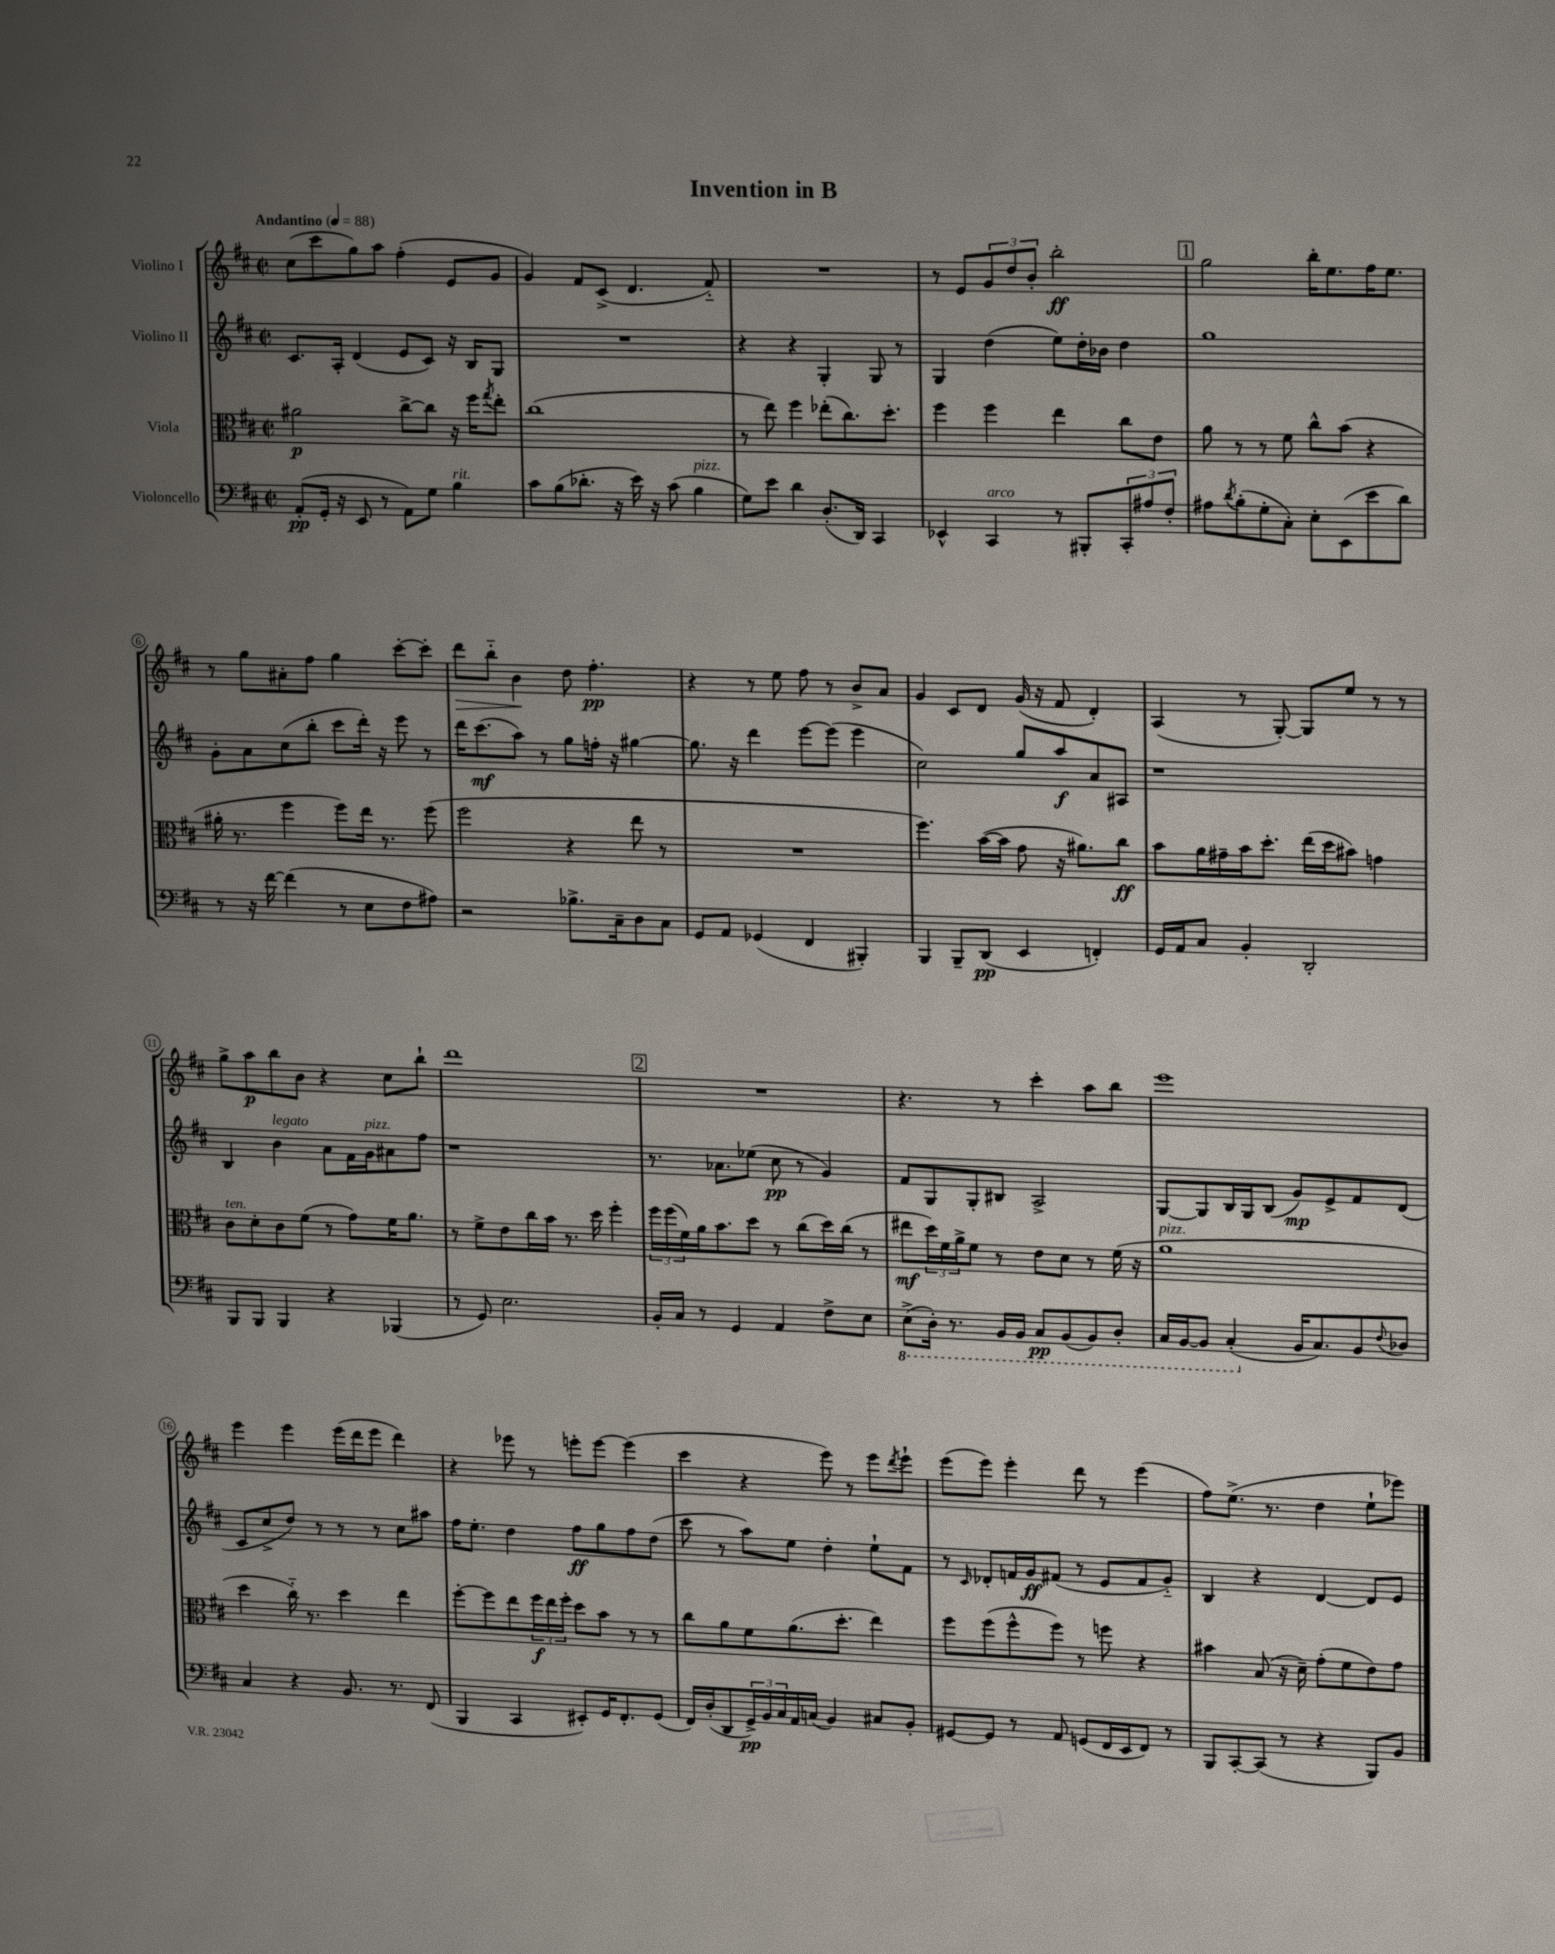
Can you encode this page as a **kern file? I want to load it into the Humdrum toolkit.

**kern	**kern	**kern	**kern
*staff4	*staff3	*staff2	*staff1
*clefF4	*clefC3	*clefG2	*clefG2
*k[f#c#]	*k[f#c#]	*k[f#c#]	*k[f#c#]
*M2/2	*M2/2	*M2/2	*M2/2
*met(c|)	*met(c|)	*met(c|)	*met(c|)
*MM88	*MM88	*MM88	*MM88
(8AA'	2a#	8.c#	(8cc#
16GG'	.	.	8ccc#
16r	.	16A'	.
8EE	.	(4d	8gg)
8r	.	.	8aa
8AA)	[8cc#^	8e	(4ff#'
8G	8cc#]	8c#)	.
4B	16r	16r	8e
.	16ff#	16B	.
.	8qgg	.	.
.	8ee'	8G	8g
=	=	=	=
8c#	(1cc#	1r	4g)
(8B	.	.	.
8.d-'	.	.	8f#
.	.	.	(8c#^
16r	.	.	.
16e)	.	.	4.d
16r	.	.	.
(8c#	.	.	.
4B	.	.	.
.	.	.	8f#'~)
=	=	=	=
8G)	8r	4r	1r
8e	8ee)	.	.
4d	4ff#	4r	.
(8.D'	(8ee-'	4G'	.
.	8.cc#)	.	.
16DD)	.	.	.
4CC#	.	8G	.
.	8.dd'	.	.
.	.	8r	.
=	=	=	=
4EE-^^	4ff#	4G	8r
.	.	.	8e
4CC#	4ff#	(4dd	12g
.	.	.	12dd
.	.	.	12b'
8r	4ee	8ee)	2bb'
8BBB#'	.	16dd'	.
.	.	16b-	.
12CC#'	8cc#	4dd	.
12A#	.	.	.
.	8e	.	.
12F#'	.	.	.
=	=	=	=
8A#	8a	1gg	2gg
8qd	.	.	.
(8B'	8r	.	.
8G'	8r	.	.
8C#')	8f#	.	.
8E'	8cc#^^	.	16bb'
.	.	.	8.ee
(8EE	(8b	.	.
8e	4r	.	16ff#
.	.	.	8.ee
8d)	.	.	.
=	=	=	=
8r	16a#'	8g'	8r
.	8.r	.	.
16r	.	8a	8gg
[16f#	.	.	.
(4f#]	4ff#	(8cc#	8a#'
.	.	8bb'	8ff#
8r	8ff#)	8ccc#	4gg
8E	16ee	16ddd')	.
.	8.r	16r	.
8F#	.	8eee	[8ccc#'
8A#)	(8ff#	8r	8ccc#']
=	=	=	=
2r	2ff#	16ddd	8ddd
.	.	(8.ccc#	.
.	.	.	8bb'~
.	.	8aa)	4b
.	.	8r	.
8.B-^	4r	8gg	8dd
.	.	16ff'	4.ff#'
16C#~	.	16r	.
8D	8ee	[4gg#	.
8C#	8r	.	.
=	=	=	=
8GG	1r	8.gg#]	4r
8AA	.	.	.
.	.	16r	.
(4GG-	.	4ddd	8r
.	.	.	8ee
4FF#	.	[8eee	8ff#
.	.	(8eee]	8r
4BBB#')	.	4eee	8b^
.	.	.	8a
=	=	=	=
4BBB	4.ff#)	2cc#)	4g
8BBB~	.	.	8c#
(8DD	([16b	.	8d
.	16b]	.	.
4EE	8g	8gg	(16g
.	.	.	16r
.	16r	8aa	8f#
.	8.a#)	.	.
4FF')	.	8a	4d')
.	8cc#	8A#	.
=	=	=	=
16GG	8b	1r	(4A
16AA	.	.	.
8C#	16a	.	.
.	16g#~	.	.
4BB'	16b	.	8r
.	8.dd'	.	.
.	.	.	[8G')
2DD'	(16ee	.	8G]
.	16dd	.	.
.	8b#)	.	8ee
.	4g	.	8r
.	.	.	8r
=	=	=	=
8BBB	8c#	4B	8gg^
8BBB	8d'	.	8aa
4BBB	8c#	4b	8bb
.	(8f#	.	8b
4r	8r	8a	4r
.	8g)	16f#	.
.	.	16g	.
(4BBB-	16f#	8a#	8cc#
.	8.a	.	.
.	.	8ff#	8bb`
=	=	=	=
8r	8r	1r	1ddd
8GG)	8f#^	.	.
2.E	8e	.	.
.	16cc#	.	.
.	16b	.	.
.	8.r	.	.
.	16dd	.	.
.	4ff#'	.	.
=	=	=	=
16BB'	24ff#	8.r	1r
.	(24ff#	.	.
16C#	.	.	.
.	24f#)	.	.
8r	16a	.	.
.	8.b	8.a-	.
4GG	.	.	.
.	8dd	(8ee-	.
4AA	8r	8cc#	.
.	(8cc#	8r	.
8F#^	16dd)	4g)	.
.	(16cc#	.	.
8E	8r	.	.
=	=	=	=
(8EE^	8ee#	8f#	4.r
16DD')	24dd)	8G	.
.	24f#	.	.
8.r	.	.	.
.	24a^	.	.
.	8f#	8G'	.
16BBB	8r	8B#	8r
16BBB	.	.	.
8CC#	8e	2A^	4ccc#'
(8BBB	8d	.	.
8BBB)	8r	.	8aa
8DD'	(16f#	.	8bb
.	16r	.	.
=	=	=	=
16CC#	1a	[8G	1eee
[16BBB	.	.	.
8BBB]	.	8G]	.
(4CC#'	.	16B	.
.	.	16G	.
.	.	(8B	.
16BB	.	8g)	.
8.C#)	.	.	.
.	.	8e^	.
8BB	.	8f#	.
8qqF#	.	.	.
8D-	.	(8d	.
=	=	=	=
4C#	4dd	8c#	4eee
.	.	8cc#^	.
4r	16cc#'~)	8dd)	4eee
.	8.r	.	.
.	.	8r	.
8.BB	4dd	8r	(16eee
.	.	.	16ddd
.	.	8r	8eee
8.r	.	.	.
.	4ee	8cc#	4ddd)
(8FF#	.	8aa#	.
=	=	=	=
4BBB	[8ff#'	16ff#	4r
.	.	8.ee'	.
.	8ff#]	.	.
4CC#	8ee	4dd	8eee-
.	24ff#	.	8r
.	24ee	.	.
.	24ff#'	.	.
8EE#')	8dd	8ff#	8eee'
16GG	8b	8gg	[8eee
8.FF#'	.	.	.
.	8r	8ff#	(4eee]
(8GG	8r	(8dd	.
=	=	=	=
16FF#)	8cc#	8ccc#	4ccc#
(16D'	.	.	.
8DD	8a	8r	.
24GG^)	8f#	8aa)	4r
24BB	.	.	.
24C#	.	.	.
16AA	(8.a	8ee	.
(16C	.	.	.
4BB)	.	4dd'	8eee)
.	8.dd'	.	.
.	.	.	8r
8C#	4ee)	8ee`	8eee
.	.	.	8qddd
8BB'	.	8f#	8eee`
=	=	=	=
[8GG#	8ff#	8r	(8eee
.	.	16qqc#	.
8GG#]	(8ff#	8d-'	8eee)
8r	8ff#^^	16f	4eee'
.	.	16g	.
8AA	8ff#)	(8f#	.
(8GG	8r	8r	8ddd
16FF#	8ff	8e	8r
16EE	.	.	.
8FF#)	4r	8f#	(4eee
8r	.	8g'~)	.
=	=	=	=
8BBB	4b#	4B	8ff#)
[8CC#'	.	.	(8.ee^
(8CC#]	(8B	4r	.
.	.	.	8.r
8r	16r	.	.
.	16d~)	.	.
4r	(8g'	[4d	4dd
.	8f#	.	.
8BBB)	8e)	8d]	8ee`
8BB	8g	8e	8eee-)
==	==	==	==
*-	*-	*-	*-
